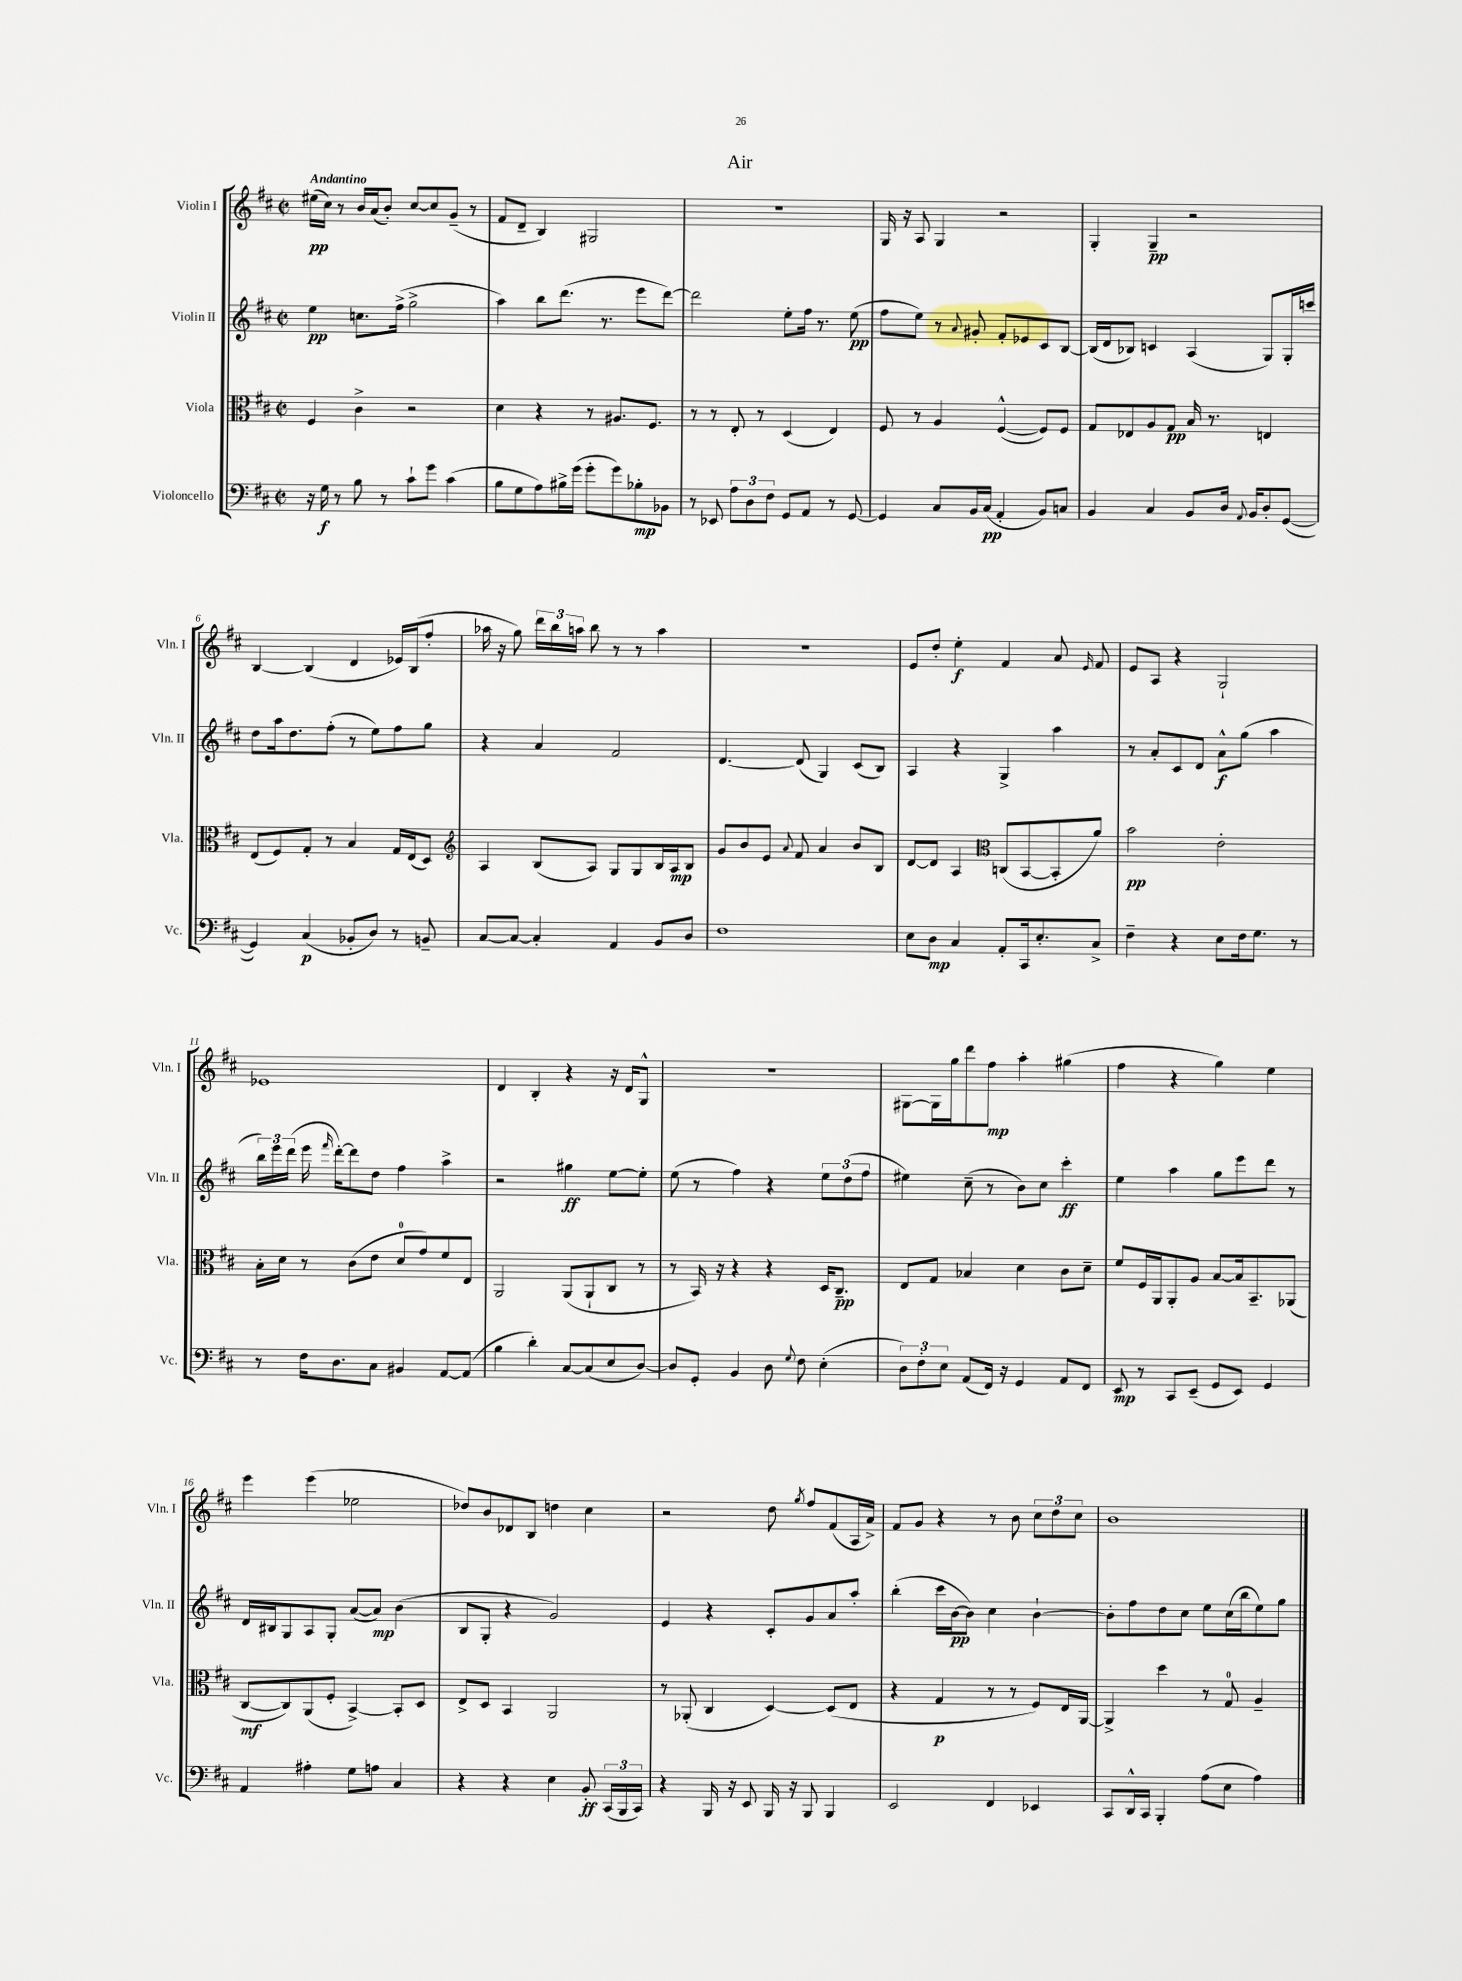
\header { title = "Air" }
<<
\new StaffGroup <<
\new Staff = "s0" \with { instrumentName = "Violin I" shortInstrumentName = "Vln. I" } {
    \clef treble \key d \major \defaultTimeSignature \time 2/2 \tempo "Andantino"
    \autoBeamOff eis''16[\pp( cis''16]) r8 b'16[ a'16( b'8]-.) cis''8[~ cis''8 g'8]--( r8 |
    fis'8[ d'8]-- b4) gis2 |
    R1 |
    g16 r16 a8 g4 r2 |
    g4-. g4--\pp r2 |
    b4~ b4( d'4 ees'16[) b16( fis''8]-. |
    aes''16 r16 g''8) \tuplet 3/2 { d'''16[ b''16 a''16] } b''8 r8 r8 a''4 |
    r1 |
    e'8[ d''8]-. e''4-.\f fis'4 a'8 \grace { e'16 } fis'8 |
    e'8[ a8] r4 g2-! |
    ees'1 |
    d'4 b4-. r4 r16 d'16[ g8]-^ |
    R1 |
    gis8[~ gis16 g''16 d'''8 fis''8]\mp a''4-. gis''4( |
    fis''4 r4 g''4) e''4 |
    e'''4 e'''4( ees''2 |
    des''8[) b'8 des'8 b8] d''4 cis''4 |
    r2 d''8 \acciaccatura { g''8 } fis''8[ fis'8( a16 a'16]->) |
    fis'8[ g'8] r4 r8 b'8 \tuplet 3/2 { cis''8[ d''8 cis''8] } |
    b'1 \bar "|." |
}
\new Staff = "s1" \with { instrumentName = "Violin II" shortInstrumentName = "Vln. II" } {
    \clef treble \key d \major \defaultTimeSignature \time 2/2
    \autoBeamOff e''4\pp c''8.[ fis''16]->( g''2-> |
    a''4) b''8[ d'''8.]( r8. e'''8[ d'''8]~) |
    d'''2 e''8[-. fis''16] r8. e''8\pp( |
    fis''8[ e''8]) r8 \appoggiatura { a'8 } gis'8-. fis'8[-. ees'8 cis'8 b8]~ |
    b16[( d'16 bes8]) c'4 a4( g8[) g16-. c'''16] |
    d''8[ a''16 d''8. fis''8]-.( r8 e''8[) fis''8 g''8] |
    r4 a'4 fis'2 |
    d'4.~ d'8( g4) cis'8[( b8]) |
    a4 r4 g4-> a''4 |
    r8 a'8[-. cis'8 d'8] a'8[-^\f g''8]( a''4 |
    \tuplet 3/2 { b''16[) e'''16 d'''16]( } e'''16 \grace { fis'''16 } d'''16[~-.) d'''8 d''8] fis''4 a''4-> |
    r2 gis''4\ff e''8[~ e''8]-. |
    e''8( r8 fis''4) r4 \tuplet 3/2 { e''8[ d''8( fis''8] } |
    eis''4) cis''8--( r8 b'8[) cis''8] cis'''4-.\ff |
    e''4 a''4 g''8[ e'''8 d'''8] r8 |
    d'16[ bis16 g8 a8 g8]-. a'8[~( a'8]\mp) b'4( |
    b8[ g8]-. r4 g'2) |
    e'4 r4 cis'8[-. g'8 a'8 a''8]-. |
    b''4-.( cis'''16[ b'16~\pp b'8]) cis''4 b'4~-! |
    b'8[-. fis''8 d''8 cis''8] e''8[ cis''16( b''16 e''8) g''8] \bar "|." |
}
\new Staff = "s2" \with { instrumentName = "Viola" shortInstrumentName = "Vla." } {
    \clef alto \key d \major \defaultTimeSignature \time 2/2
    \autoBeamOff fis4 cis'4-> r2 |
    d'4 r4 r8 ais8.[ fis8.] |
    r8 r8 e8-. r8 d4( e4) |
    fis8 r8 a4 fis4~-^( fis8[) fis8] |
    g8[ ees8 a8 g8]\pp b16 r8. e4 |
    e8[( fis8) g8]-. r8 b4 g16[ e16( d8]) |
    \clef treble a4 b8[( a8]) g8[ g8 b16 a16\mp b8] |
    g'8[ b'8 e'8] \appoggiatura { a'8 } fis'8 a'4 b'8[ b8] |
    d'8[~ d'8] a4 \clef alto c8[( b,8~ b,8-. a'8]) |
    b'2\pp e'2-. |
    b16[-. d'16] r8 cis'8[( e'8] d'8[-0 g'8) fis'8 e8] |
    a,2 a,8[( a,8-! cis8] r8 |
    r8 b,16) r16 r4 r4 d16[ cis8.]--\pp |
    e8[ g8] bes4 d'4 cis'8[ d'8]-- |
    fis'8[ fis16 a,16 a,8-. a8] b8[~ b16 b,8.-- aes,8]( |
    cis8[~\mf cis8) a,8( fis8]-. b,4~->) b,8[-. d8] |
    e8[-> d8] b,4 a,2 |
    r8 aes,8-.( cis4 d4~) d8[( e8] |
    r4 g4\p r8 r8 fis8[) e16 a,16]~ |
    a,4-> d''4 r8 g8-0 a4-- \bar "|." |
}
\new Staff = "s3" \with { instrumentName = "Violoncello" shortInstrumentName = "Vc." } {
    \clef bass \key d \major \defaultTimeSignature \time 2/2
    \autoBeamOff r16 g16\f r8 b8 r8 cis'8[-! g'8] cis'4( |
    b8[ g8 a8) bis16-> g'16]( g'8[-. g'8) bes8-.\mp bes,8] |
    r8 ees,8 \tuplet 3/2 { a8[ d8 fis8] } g,8[ a,8] r8 g,8~ |
    g,4 cis8[ b,16 cis16]\pp( a,4-. b,8[) c8] |
    b,4 cis4 b,8[ d16] \appoggiatura { a,8 } b,16[ d8-. g,8]~( |
    g,4) cis4\p( bes,8[-. d8]) r8 b,8-- |
    cis8[~ cis8]~ cis4-. a,4 b,8[ d8] |
    fis1 |
    e8[ d8]\mp cis4 a,8[-. cis,16 e8.-. cis8]-> |
    fis4-- r4 e8[ fis16 g8.] r8 |
    r8 fis16[ d8. cis8] bis,4 a,8[~ a,8]( |
    b4 d'4-.) cis8[~ cis8( e8 d8]~) |
    d8[ g,8]-. b,4 d8 \appoggiatura { g8 } fis8 e4-.( |
    \tuplet 3/2 { d8[) fis8-. e8] } a,8[( fis,16]) r16 g,4 a,8[ fis,8] |
    e,8\mp r8 cis,8[ e,8]--( g,8[ e,8]) g,4 |
    a,4 ais4-. g8[ a8] cis4 |
    r4 r4 e4 b,8-.\ff \tuplet 3/2 { cis,16[( b,,16 cis,16]) } |
    r4 b,,16 r16 e,8 b,,16 r16 b,,8 b,,4 |
    e,2 fis,4 ees,4 |
    cis,8[ d,16-^ cis,16] b,,4-. a8[( e8] a4) \bar "|." |
}
>>
>>
